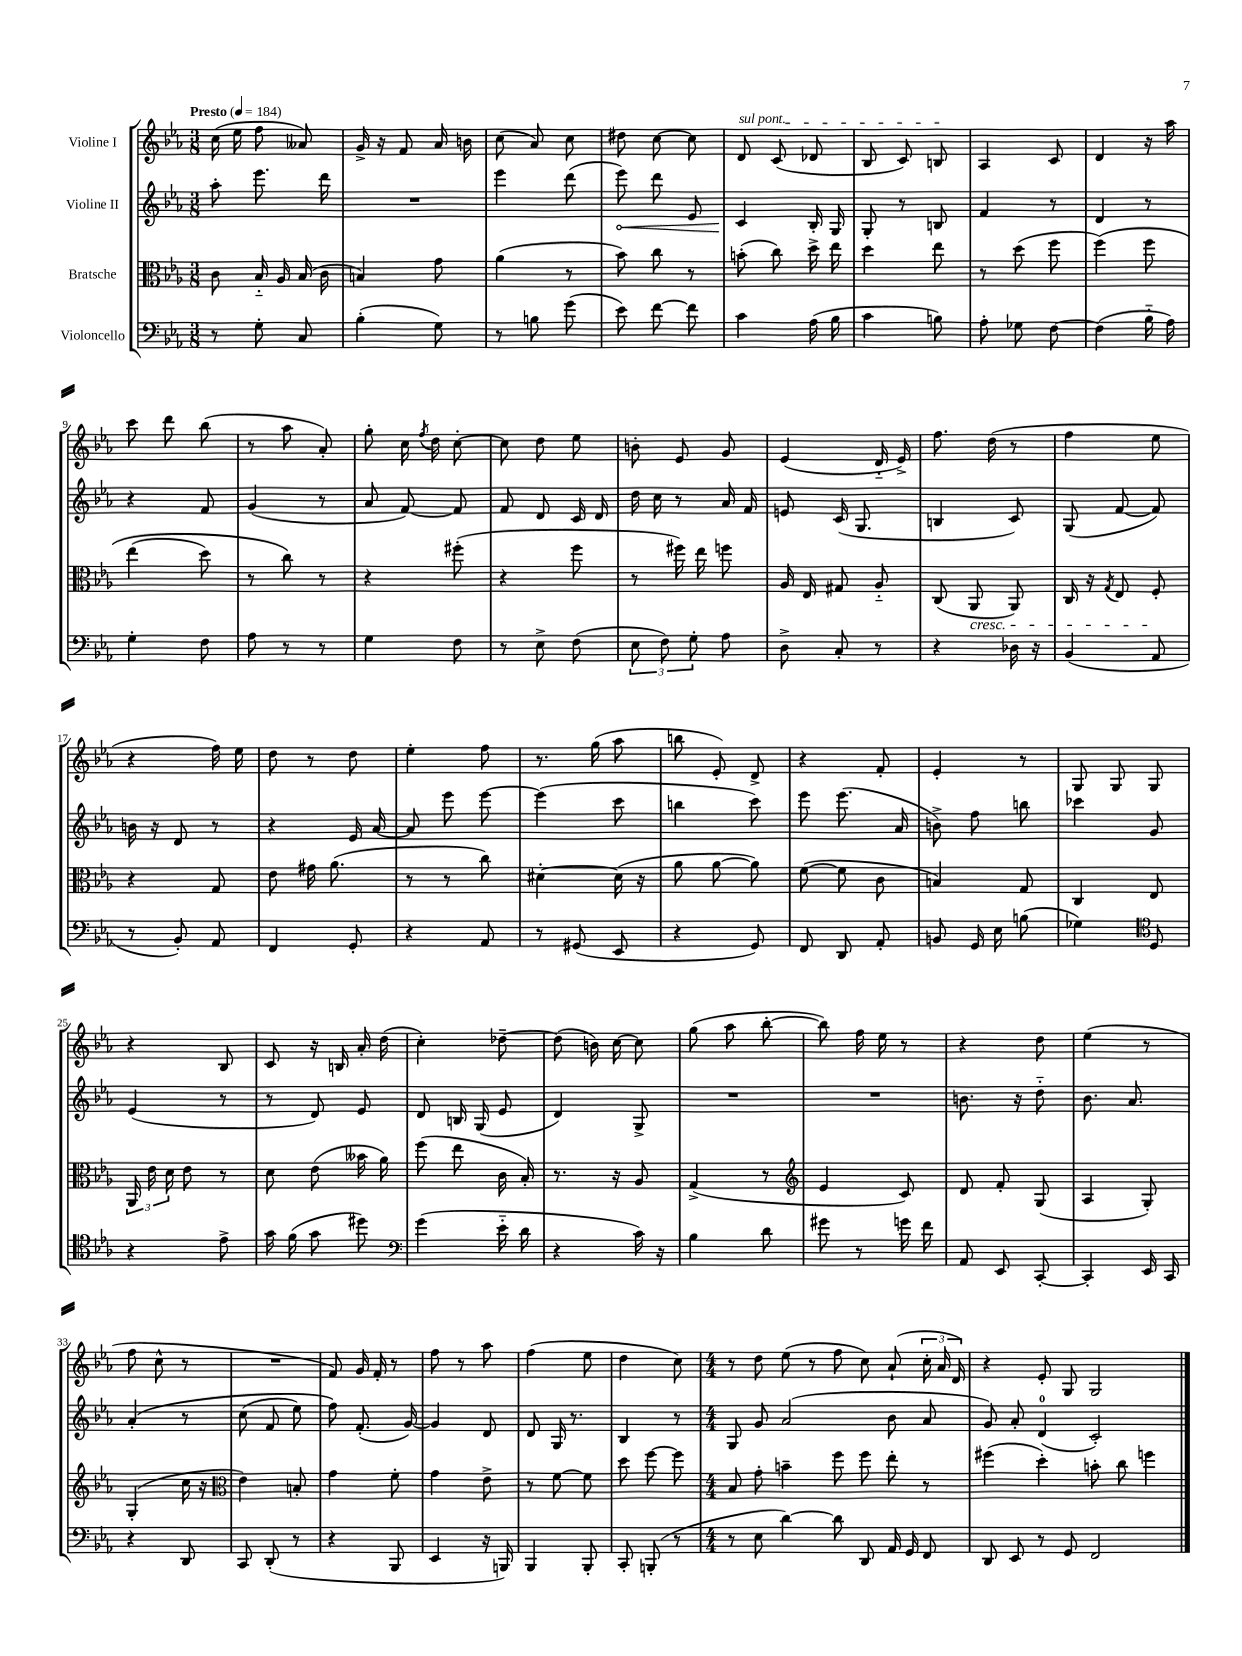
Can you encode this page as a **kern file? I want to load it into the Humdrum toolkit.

**kern	**kern	**kern	**kern
*staff4	*staff3	*staff2	*staff1
*clefF4	*clefC3	*clefG2	*clefG2
*k[b-e-a-]	*k[b-e-a-]	*k[b-e-a-]	*k[b-e-a-]
*M3/8	*M3/8	*M3/8	*M3/8
*MM184	*MM184	*MM184	*MM184
8r	8c	8aa-'	(16cc
.	.	.	16ee-
8G'	16B-'~	8.eee-	8ff
.	16A-	.	.
8C	(16B-	.	8a--)
.	16c	16ddd	.
=	=	=	=
(4B-'	4B)	4.r	16g^
.	.	.	16r
.	.	.	8f
8G)	8g	.	16a-
.	.	.	16b
=	=	=	=
8r	(4a-	4eee-	(8cc
8B	.	.	8a-)
(8g	8r	(8ddd	8cc
=	=	=	=
8e-)	8b-)	8eee-)	8dd#
[8f	8cc	8ddd	[8cc
8f]	8r	8e-	8cc]
=	=	=	=
4c	(8b'	4c	8d
.	8cc)	.	(8c
(16A-	16dd^	16B-'	8d-
16B-	16ee-	16G	.
=	=	=	=
4c	4dd	8G'	8B-
.	.	8r	8c)
8B)	8ee-	8B	8B
=	=	=	=
8A-'	8r	4f	4A-
8G-	(8dd	.	.
[8F	8ff	8r	8c
=	=	=	=
(4F]	&(4ff)	4d	4d
16B-'~	8ff	8r	16r
16A-)	.	.	16aa-
=	=	=	=
4G'	(4ee-	4r	8ccc
.	.	.	8ddd
8F	8dd)	8f	(8bb-
=	=	=	=
8A-	8r	(4g	8r
8r	8cc&)	.	8aa-
8r	8r	8r	8a-')
=	=	=	=
4G	4r	8a-	8gg'
.	.	[8f)	16cc
.	.	.	8qff
.	.	.	16dd
8F	(8ff#'	8f]	[8cc'
=	=	=	=
8r	4r	8f	8cc]
8E-^	.	8d	8dd
(8F	8ff	16c	8ee-
.	.	16d	.
=	=	=	=
12E-	8r	16dd	8b'
.	.	16cc	.
12F)	.	.	.
.	16ff#)	8r	8e-
12G'	.	.	.
.	16ee-	.	.
8A-	8ff	16a-	8g
.	.	16f	.
=	=	=	=
8D^	16A-	8e	(4e-
.	16E-	.	.
8C'	8G#	(16c	.
.	.	8.G	.
8r	8A-'~	.	16d'~
.	.	.	16e-^)
=	=	=	=
4r	(8C	4B	8.ff
.	8AA-	.	.
.	.	.	(16dd
16D-	8AA-)	8c)	8r
16r	.	.	.
=	=	=	=
(4BB-	16C	(8G	4ff
.	16r	.	.
.	8qG	.	.
.	8E-	[8f	.
8AA-	8F'	8f])	8ee-
=	=	=	=
8r	4r	16b	4r
.	.	16r	.
8BB-')	.	8d	.
8AA-	8G	8r	16ff)
.	.	.	16ee-
=	=	=	=
4FF	8e-	4r	8dd
.	16g#	.	8r
.	(8.a-	.	.
8GG'	.	16e-	8dd
.	.	[16a-	.
=	=	=	=
4r	8r	8a-]	4ee-'
.	8r	8eee-	.
8AA-	8cc)	[8eee-	8ff
=	=	=	=
8r	[4d#'	(4eee-]	8.r
(8GG#	.	.	.
.	.	.	(16gg
8EE-	(16d#]	8ccc	8aa-
.	16r	.	.
=	=	=	=
4r	8a-	4bb	8bb
.	[8a-	.	8e-')
8GG)	8a-])	8ccc)	8d^
=	=	=	=
8FF	([8f	8eee-	4r
8DD	8f]	(8.eee-	.
8AA-'	8c	.	8f'
.	.	16a-	.
=	=	=	=
8BB	4B)	8b^)	4e-'
16GG	.	8ff	.
16E-	.	.	.
(8B	8G	8bb	8r
=	=	=	=
4G-)	4C	4ccc-	8G
.	.	.	8G
*clefC4	*	*	*
8D	8E-	8g	8G
=	=	=	=
4r	24AA-	(4e-	4r
.	24e-	.	.
.	24d	.	.
.	8e-	.	.
8e-^	8r	8r	8B-
=	=	=	=
16g	8d	8r	8c
(16f	.	.	.
8g	(8e-	8d)	16r
.	.	.	16B
8dd#)	16b--	8e-	16a-'
.	16a-)	.	(16dd
=	=	=	=
*clefF4	*	*	*
(4g	(8ff	8d	4cc')
.	8ee-	16B	.
.	.	(16G	.
16e-'~	16c	8e-	[8dd-~
16d	16B-')	.	.
=	=	=	=
4r	8.r	4d)	(8dd-]
.	.	.	16b)
.	16r	.	[16cc
16c)	8A-	8G^	8cc]
16r	.	.	.
=	=	=	=
4B-	(4G^	4.r	(8gg
.	.	.	8aa-
8d	8r	.	[8bb-'
=	=	=	=
*	*clefG2	*	*
8g#	4e-	4.r	8bb-])
8r	.	.	16ff
.	.	.	16ee-
16g	8c)	.	8r
16f	.	.	.
=	=	=	=
8AA-	8d	8.b	4r
8EE-	8f'	.	.
.	.	16r	.
[8CC'	(8G	8dd'~	8dd
=	=	=	=
4CC']	4A-	8.b-	(4ee-
.	.	8.a-	.
16EE-	8G')	.	8r
16CC	.	.	.
=	=	=	=
4r	(4G'	&(4a-'	8ff
.	.	.	8cc^^
8DD	16cc	8r	8r
.	16r	.	.
=	=	=	=
*	*clefC3	*	*
8CC	4e-)	(8cc	4.r
(8DD'	.	8f	.
8r	8B'	8ee-)	.
=	=	=	=
4r	4g	8ff&)	8f)
.	.	(8.f'	16g
.	.	.	16f'
8BBB-	8f'	.	8r
.	.	[16g)	.
=	=	=	=
4EE-	4g	4g]	8ff
.	.	.	8r
16r	8e-^	8d	8aa-
16BBB)	.	.	.
=	=	=	=
4BBB-	8r	8d	(4ff
.	[8f	16G	.
.	.	8.r	.
8BBB-'	8f]	.	8ee-
=	=	=	=
8CC'	8dd	4B-	4dd
(8BBB'	[8ff	.	.
8r	8ff]	8r	8cc)
=	=	=	=
*M4/4	*M4/4	*M4/4	*M4/4
8r	8B-	8G	8r
8E-	8g'	8g	8dd
[4d)	4b~	(2a-	(8ee-
.	.	.	8r
8d]	8ff	.	8ff
8DD	8ff	.	8cc)
16AA-	8ee-'	8b-	(8a-`
16GG	.	.	.
8FF	8r	8a-	24cc'
.	.	.	24a-
.	.	.	24d)
=	=	=	=
8DD	(4ff#	8g)	4r
8EE-	.	8a-'	.
8r	4dd')	(4d	8e-'
8GG	.	.	8G
2FF	8b'	2c')	2G
.	8cc	.	.
.	4ff	.	.
==	==	==	==
*-	*-	*-	*-
